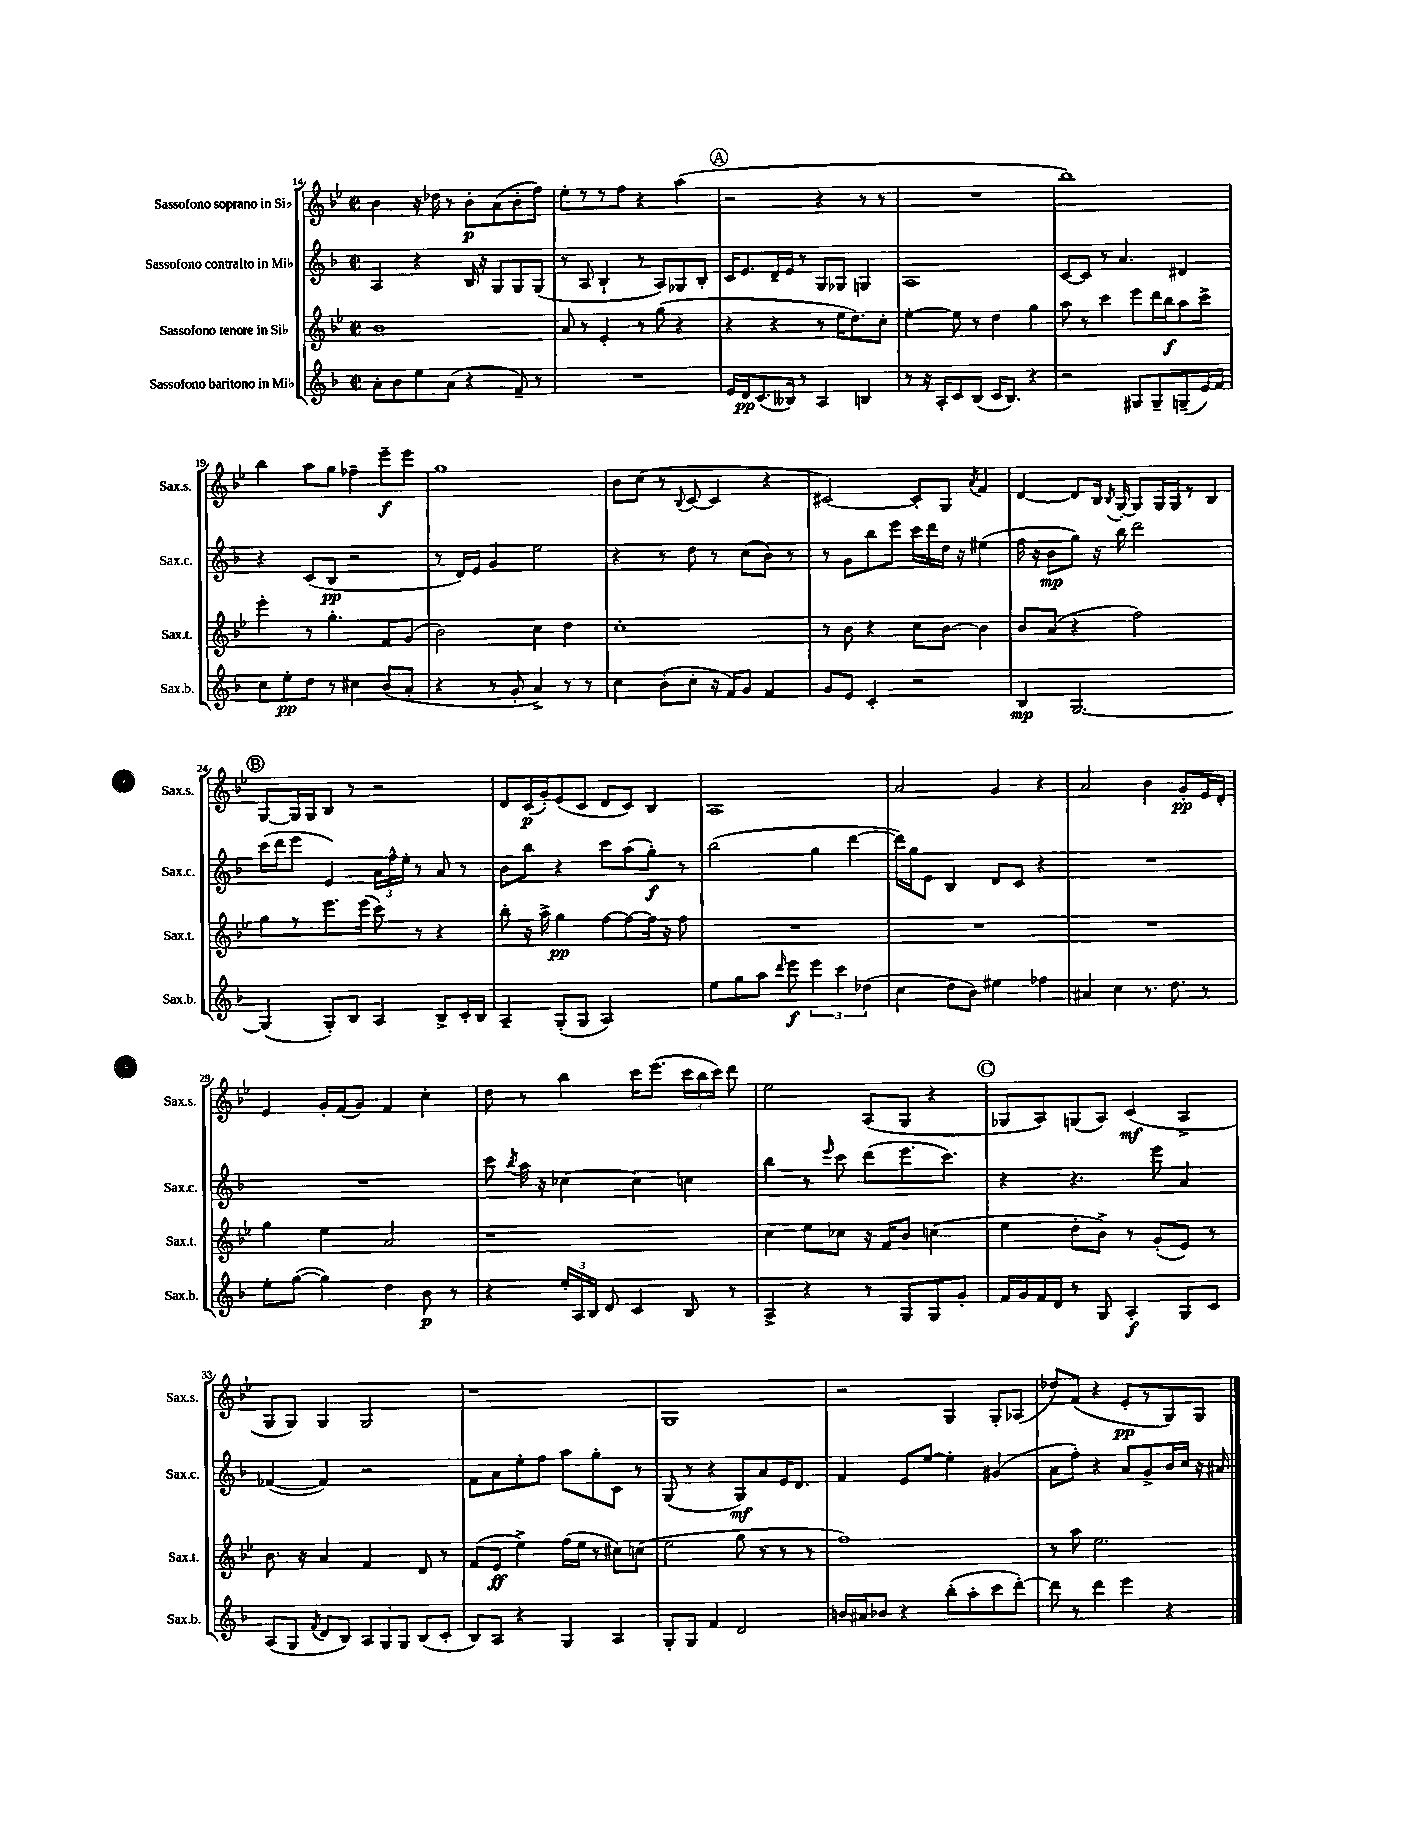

**kern	**kern	**kern	**kern
*staff4	*staff3	*staff2	*staff1
*clefG2	*clefG2	*clefG2	*clefG2
*k[b-]	*k[b-e-]	*k[b-]	*k[b-e-]
*M2/2	*M2/2	*M2/2	*M2/2
*met(c|)	*met(c|)	*met(c|)	*met(c|)
8a'	1b-	4A	4b-
8b-	.	.	.
8ee	.	4r	16r
.	.	.	16dd-
(8a	.	.	8r
4r	.	16B-	8b-'
.	.	16r	.
.	.	8G	(8a
8f~)	.	8G	8b-'
8r	.	(8G	8ff)
=	=	=	=
1r	8a	8r	8ee-'
.	8r	8A	8r
.	4e-'	4B-`	8r
.	.	.	8ff
.	8r	8r	4r
.	(8gg	8A)	.
.	4r	8G-	(4aa
.	.	8B-'	.
=	=	=	=
16e	4r	16c	2r
16d	.	8.e	.
(8.c	.	.	.
.	4r	16d~	.
16B--)	.	16e	.
8r	.	8r	.
4A	8r	8G	4r
.	16ee-	8G-	.
.	8.dd)	.	.
4B	.	4G	8r
.	8cc'	.	8r
=	=	=	=
8r	[4ee-'	1A	1r
16r	.	.	.
16A'	.	.	.
8c	8ee-]	.	.
(8B-	8r	.	.
16c	4dd	.	.
8.B-)	.	.	.
4r	4gg	.	.
=	=	=	=
2r	8aa	[8c	1bb-)
.	8r	8c]	.
.	4ccc	8r	.
.	.	4.a	.
8G#	8eee-	.	.
8G#~	16ddd	.	.
.	16bb-	.	.
(8G~	8aa	4d#	.
16e)	8ccc^	.	.
16f	.	.	.
=	=	=	=
8cc	4eee-'	4r	4bb-
8ee'	.	.	.
8dd	8r	(8c	8aa
8r	4.gg'	8B-	8gg
4cc#	.	2r	4ff-~
(8b-	8f	.	8eee-~
8a'	(8g	.	8eee-
=	=	=	=
4r	2b-)	8r	1gg
.	.	16d)	.
.	.	16e	.
8r	.	4g	.
8g'	.	.	.
4a^)	4cc	2ee	.
8r	4dd	.	.
8r	.	.	.
=	=	=	=
4cc	1cc'	4r	8b-
.	.	.	(8cc
(8b-'	.	8r	8r
.	.	.	8qqB-
8cc'	.	8dd	[8c
16r	.	8r	4c]
16f)	.	.	.
8g	.	(8cc	.
4f	.	8b-)	4r
.	.	8r	.
=	=	=	=
8g	8r	8r	[2c#)
8e	8b-	8g	.
4c'	4r	8bb-	.
.	.	8eee	.
2r	8cc	16ccc	8c#']
.	.	16ddd	.
.	[8b-	16dd	8G
.	.	16r	.
.	.	.	8qa
.	4b-]	(4ee#	4f
=	=	=	=
4B-	8b-	16ff	[4d
.	.	16r	.
.	(8a	8b-	.
[2.G	4r	8gg)	8d]
.	.	16r	16B-
.	.	.	8qB-
.	.	16bb-	[16G'
.	2ff)	2ddd	8G]
.	.	.	16G
.	.	.	16G
.	.	.	8r
.	.	.	8B-
=	=	=	=
(4G]	8gg	(16ccc	[8G
.	.	16ddd	.
.	8r	8eee	16G]
.	.	.	16G
8G')	8.eee-	4e)	8B-
8B-	.	.	8r
.	(16eee-	.	.
4A	8ccc)	24a	2r
.	.	24ff^^	.
.	.	24ee'	.
.	8r	8r	.
8B-^	4r	8a	.
16c'	.	8r	.
16B-	.	.	.
=	=	=	=
4A~	8bb-'	8b-	8d
.	16r	8bb-	(16c
.	16aa^	.	16g')
(8G'	4gg	4r	(8e-
8G	.	.	8c
2A)	[8ff	8ccc	8d
.	8ff_	(8aa	8c)
.	16ff]	8gg')	4B-
.	16r	.	.
.	8ff	8r	.
=	=	=	=
8ee	1r	(2bb-	1A
8gg	.	.	.
8aa	.	.	.
16qqddd	.	.	.
8eee	.	.	.
6eee	.	4gg	.
6ccc	.	.	.
.	.	[4ddd	.
(6dd-	.	.	.
=	=	=	=
4cc	1r	16ddd])	2a
.	.	16gg	.
.	.	8e	.
8dd	.	4B-	.
8b-)	.	.	.
4ee#	.	8d	4g
.	.	8c	.
4ff-	.	4r	4r
=	=	=	=
4a#	1r	1r	2a
4cc	.	.	.
8.r	.	.	4b-
8.dd	.	.	.
.	.	.	8g'
8r	.	.	16e-
.	.	.	16d'
=	=	=	=
8ee'	4gg	1r	4e-
([8gg	.	.	.
4gg])	4ee-	.	16g'
.	.	.	(16f
.	.	.	8g)
4dd	2a	.	4f
8b-	.	.	4cc'
8r	.	.	.
=	=	=	=
4r	1r	8ccc	8dd
.	.	8qbb-	.
.	.	16aa	8r
.	.	16r	.
24ee'	.	[4cc-	4bb-
24A	.	.	.
24B-	.	.	.
8d	.	.	.
4c	.	4cc-]	16ccc
.	.	.	(8.eee-
8B-	.	4cc	24ccc
.	.	.	24bb-
.	.	.	24ccc)
8r	.	.	8ddd
=	=	=	=
4A^	4cc	4bb-	2ee-
4r	8ee-	8r	.
.	.	16qqeee	.
.	8cc-	8ccc	.
8r	16r	(8ddd	(8A
.	16f	.	.
8G	8b-	8.eee	8G
8G	(4cc	.	4r
.	.	8.ccc)	.
8g'	.	.	.
=	=	=	=
16f	4ee-	4r	8G-
16g	.	.	.
16f	.	.	8A)
16d	.	.	.
8r	8dd'	4.r	(8G
8G	8b-^)	.	8A)
4A'	8r	.	(4c
.	(8g'	8eee	.
8G	8e-)	4a	4A^
8c	8r	.	.
=	=	=	=
(8A	8.b-	([4f-	8G
8G	.	.	8G)
.	16r	.	.
8qf	.	.	.
8d	4a	4f-])	4G
8B-)	.	.	.
12A	4f	2r	2G
12G	.	.	.
12G	.	.	.
(8B-	8d	.	.
8c'	8r	.	.
=	=	=	=
8B-)	(8f	8f	1r
8A	8e-	8a	.
4r	4ee-^)	8ee'	.
.	.	8ff	.
4G	(16ff	8aa	.
.	16ee-	.	.
.	8r	8gg'	.
4A	8cc#)	8c	.
.	(8cc	8r	.
=	=	=	=
8G'	2ee-	(8G	1G
8G	.	8r	.
4f	.	4r	.
2d	8gg	8G)	.
.	8r	8a	.
.	8r	16e	.
.	.	8.d	.
.	8r	.	.
=	=	=	=
16b	1ff)	4f	2r
16a#	.	.	.
8b-	.	.	.
4r	.	8e	.
.	.	[8ee	.
(8bb-'	.	4ee']	4G
8aa'	.	.	.
8ccc	.	(4g#	8G'
[8ddd')	.	.	(8A-
=	=	=	=
8ddd]	8r	8a	8dd-)
8r	8aa	8ff')	(8f
4ddd	2.ee-	4r	4r
4eee	.	8a	8e-'
.	.	8g^	8r
4r	.	16b-	8G)
.	.	16cc	.
.	.	16r	8G
.	.	16a#	.
==	==	==	==
*-	*-	*-	*-
